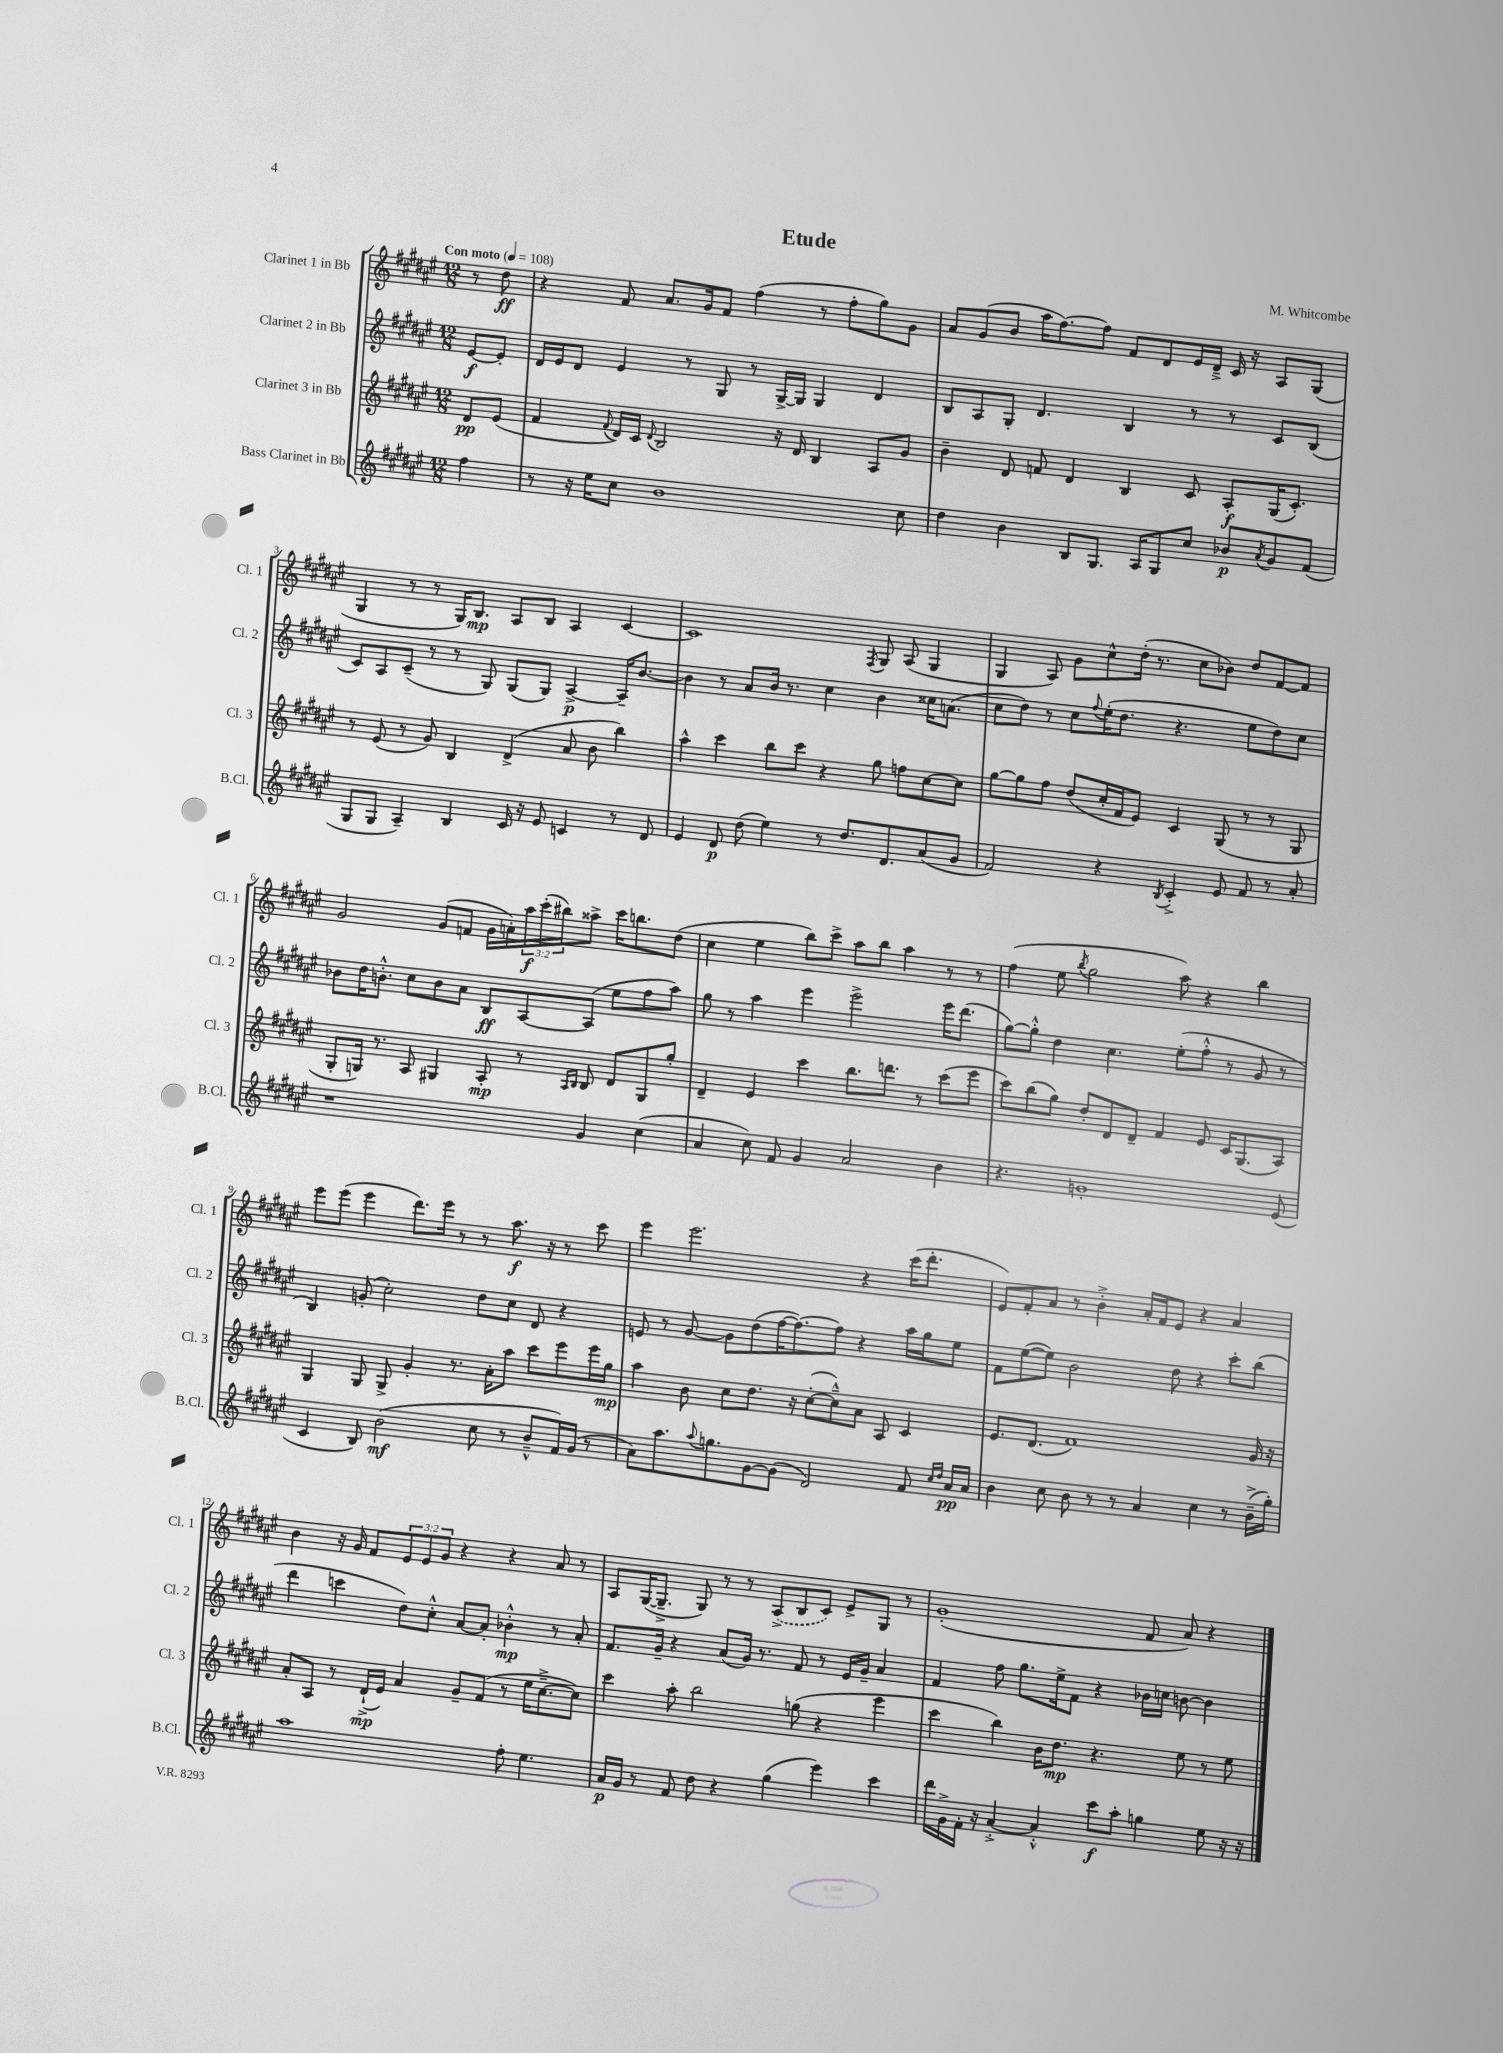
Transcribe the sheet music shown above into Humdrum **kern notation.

**kern	**dynam	**kern	**dynam	**kern	**dynam	**kern	**dynam
*part4	*part4	*part3	*part3	*part2	*part2	*part1	*part1
*staff4	*staff4	*staff3	*staff3	*staff2	*staff2	*staff1	*staff1
*I"Bass Clarinet in Bb	*	*I"Clarinet 3 in Bb	*	*I"Clarinet 2 in Bb	*	*I"Clarinet 1 in Bb	*
*I'B.Cl.	*	*I'Cl. 3	*	*I'Cl. 2	*	*I'Cl. 1	*
*clefG2	*	*clefG2	*	*clefG2	*	*clefG2	*
*k[f#c#g#d#a#e#]	*	*k[f#c#g#d#a#e#]	*	*k[f#c#g#d#a#e#]	*	*k[f#c#g#d#a#e#]	*
*M12/8	*	*M12/8	*	*M12/8	*	*M12/8	*
*MM108	*	*MM108	*	*MM108	*	*MM108	*
=	=	=	=	=	=	=	=
!	!	!	!	!	!	!LO:TX:a:B:t=Con moto	!
4ff#\	.	8d#/L	pp	[8e#/L	f	8r	.
.	.	(8e#/J	.	8e#'/J]	.	8dd#\	ff
=1	=1	=1	=1	=1	=1	=1	=1
8r	.	4f#/	.	16d#/LL	.	4r	.
.	.	.	.	16e#/J	.	.	.
16r	.	.	.	8d#/J	.	.	.
16ee#\KL	.	.	.	.	.	.	.
.	.	8qqf#/	.	.	.	.	.
8cc#\J	.	16d#/LL)	.	4e#/	.	8f#/	.
.	.	16c#/JJ	.	.	.	.	.
.	.	8qqd#/	.	.	.	.	.
1b	.	2B/	.	.	.	8.a#/L	.
.	.	.	.	8r	.	.	.
.	.	.	.	.	.	16g#/k	.
.	.	.	.	8G#/	.	8f#/J	.
.	.	.	.	8r	.	(4ff#\	.
.	.	16r	.	[16G#^/LL	.	.	.
.	.	16d#/	.	16G#/JJ]	.	.	.
.	.	4B/	.	4G#/	.	8r	.
.	.	.	.	.	.	8ff#'\L	.
.	.	8A#/L	.	4d#/	.	8gg#\)	.
8cc#\	.	8g#/J	.	.	.	8g#\J	.
=2	=2	=2	=2	=2	=2	=2	=2
4dd#\	.	4b~\	.	8B/L	.	8a#/L	.
.	.	.	.	8A#/	.	(8g#/	.
4b\	.	8d#/	.	8G#'/J	.	8b/J	.
.	.	8fn/	.	4.d#/	.	16aa#\KL	.
.	.	.	.	.	.	[8.ff#\)	.
8B/L	.	4d#/	.	.	.	.	.
8.G#/J	.	.	.	.	.	8ff#\J]	.
.	.	4B/	.	4B/	.	8f#/L	.
16A#/KL	.	.	.	.	.	.	.
8G#/	.	.	.	.	.	8d#/	.
8cc#/J	.	8c#/	.	8r	.	16e#/L	.
.	.	.	.	.	.	16d#~^/JJ	.
8b-X/L	p	8A#'/L	f	8r	.	16c#/	.
.	.	.	.	.	.	16r	.
8qa#/	.	.	.	.	.	.	.
8g#/	.	(16G#/K	.	8c#/L	.	8A#/L	.
.	.	8.c#'/J)	.	.	.	.	.
(8f#/J	.	.	.	(8B/J	.	(8G#/J	.
!!LO:LB:g=z
=3	=3	=3	=3	=3	=3	=3	=3
8G#/L	.	8r	.	8c#/L)	.	4G#/	.
8G#/J	.	(8e#/	.	8A#/	.	.	.
4A#~/)	.	8r	.	(8c#~/J	.	8r	.
.	.	8g#/)	.	8r	.	8r	.
4B/	.	4B/	.	8r	.	16G#/KL)	.
.	.	.	.	.	.	8.B/J	mp
.	.	.	.	8G#/)	.	.	.
16c#/	.	(4d#^/	.	(8G#/L	.	8A#/L	.
16r	.	.	.	.	.	.	.
8e#/	.	.	.	8G#/J)	.	8B/J	.
4cn/	.	8a#/	.	[4A#^/	p	4A#/	.
.	.	8b\	.	.	.	.	.
8r	.	4bb\)	.	16A#~/KL]	.	[4c#/	.
.	.	.	.	[8.b/J	.	.	.
8d#/	.	.	.	.	.	.	.
=4	=4	=4	=4	=4	=4	=4	=4
4e#/	.	4aa#^^\	.	4b\]	.	1c#]	.
8d#/	p	4ccc#\	.	8r	.	.	.
(8dd#\	.	.	.	8a#/L	.	.	.
4ee#\)	.	8bb\L	.	16b/Jk	.	.	.
.	.	.	.	8.r	.	.	.
.	.	8ccc#\J	.	.	.	.	.
8r	.	4r	.	4cc#\	.	.	.
8.dd#/L	.	.	.	.	.	.	.
.	.	.	.	.	.	8qF#/	.
.	.	8gg#\	.	4b\	.	8G#/	.
8.d#/	.	.	.	.	.	.	.
.	.	8ffn\L	.	.	.	(8A#/	.
(8a#/	.	[8cc#\	.	16cc##X\KL	.	4G#/	.
.	.	.	.	(8.an\J	.	.	.
8g#/J	.	8cc#\J]	.	.	.	.	.
=5	=5	=5	=5	=5	=5	=5	=5
2f#/)	.	[8gg#\L	.	8cc#\L	.	4G#/	.
.	.	8gg#\]	.	8dd#\J)	.	.	.
.	.	8ff#\J	.	8r	.	8A#/)	.
.	.	(8dd#/L	.	8cc#\L	.	8g#\L	.
.	.	.	.	8qqff#/	.	.	.
4r	.	16cc#'/L	.	(16ee#'\K	.	8cc#^^\	.
.	.	16f#/J	.	8.dd#\J	.	.	.
.	.	8e#/J)	.	.	.	(16dd#'\Jk	.
.	.	.	.	.	.	8.r	.
8qB/	.	.	.	.	.	.	.
4c#'^/	.	4c#/	.	4.r	.	.	.
.	.	.	.	.	.	8cc#\L	.
8e#/	.	(8G#/	.	.	.	8b-X\J)	.
8f#/	.	8r	.	8ee#\L	.	8dd#/L	.
8r	.	8r	.	8dd#\)	.	[8f#/	.
8a#'/	.	8G#/	.	8cc#\J	.	8f#/J]	.
!!LO:LB:g=z
=6	=6	=6	=6	=6	=6	=6	=6
1r	.	8G#'/L	.	8b-X\L	.	2g#/	.
.	.	16Gn/Jk)	.	16dd#\K	.	.	.
.	.	8.r	.	8.bn'^^\J	.	.	.
.	.	8A#/	.	8cc#\L	.	.	.
.	.	4G#X/	.	8b\	.	(8g#/L	.
.	.	.	.	8a#\J	.	8fn/J	.
.	.	8A#'/	mp	8B/L	ff	16g#\LL	.
.	.	.	.	.	.	16an'\)	.
.	.	8r	.	[8A#/	.	24aa#\	f
.	.	.	.	.	.	(24ccc#'\	.
.	.	.	.	.	.	24bb#X\J)	.
.	.	16qqA#/LL	.	.	.	.	.
.	.	16qqB/JJ	.	.	.	.	.
4g#/	.	8B/	.	(8A#/J]	.	8aa##X^\J	.
.	.	8d#/L	.	8ee#\L	.	16ccc#\KL	.
.	.	.	.	.	.	8.bbn\	.
(4cc#\	.	8G#/	.	8ff#\	.	.	.
.	.	8gg#'/J	.	8aa#\J)	.	(8dd#\J	.
=7	=7	=7	=7	=7	=7	=7	=7
4a#/	.	4d#~/	.	8gg#\	.	4cc#\	.
.	.	.	.	8r	.	.	.
8cc#\)	.	4e#/	.	4aa#\	.	4ee#\	.
8f#/	.	.	.	.	.	.	.
4g#/	.	4ccc#\	.	4eee#\	.	8bb\L)	.
.	.	.	.	.	.	8ccc#^\J	.
2a#/	.	8.bb\L	.	2eee#^\	.	8aa#\L	.
.	.	.	.	.	.	8bb\J	.
.	.	8.dddn\J	.	.	.	.	.
.	.	.	.	.	.	4aa#\	.
.	.	8r	.	.	.	.	.
4b\	.	(8ccc#\L	.	16eee#\KL	.	8r	.
.	.	.	.	(8.ddd#\J	.	.	.
.	.	8eee#\J	.	.	.	8r	.
=8	=8	=8	=8	=8	=8	=8	=8
4.r	.	8ccc#\L)	.	[8gg#\L)	.	(4ff#\	.
.	.	(8bb\	.	8gg#'^^\J]	.	.	.
.	.	8gg#\J)	.	4dd#\	.	8ee#\	.
.	.	.	.	.	.	8qbb/	.
1gn'	.	8dd#'/L	.	.	.	2gg#\	.
.	.	8d#/	.	4.cc#\	.	.	.
.	.	8d#~/J	.	.	.	.	.
.	.	4f#/	.	.	.	.	.
.	.	.	.	(8ee#'\L	.	8aa#\)	.
.	.	8e#/	.	8ff#'^^\J	.	4r	.
.	.	16c#/KL	.	8r	.	.	.
.	.	(8.G#/	.	.	.	.	.
.	.	.	.	8g#/	.	4bb\	.
(8e#/	.	8A#/J)	.	8r	.	.	.
!!LO:LB:g=z
=9	=9	=9	=9	=9	=9	=9	=9
4c#/	.	4G#/	.	4B/)	.	8eee#\L	.
.	.	.	.	.	.	(8eee#\J	.
8B/)	.	8G#/	.	(8gn'/	.	4eee#\	.
(2b\	mf	8G#^/	.	2cc#'\)	.	.	.
.	.	4g#'/	.	.	.	8.ddd#\L)	.
.	.	.	.	.	.	16eee#\Jk	.
.	.	8.r	.	.	.	8r	.
8cc#\	.	.	.	8dd#\L	.	8r	.
.	.	16a#'\KL	.	.	.	.	.
8r	.	8aa#\J	.	8cc#\J	.	8.aa#\	f
8b~^^/L	.	8ccc#\L	.	8d#/	.	.	.
.	.	.	.	.	.	16r	.
16f#/L)	.	8eee#\	.	4r	.	8r	.
(16g#/JJ	.	.	.	.	.	.	.
8r	.	16eee#\L	.	.	.	8ccc#\	.
.	.	16gg#\JJ	mp	.	.	.	.
=10	=10	=10	=10	=10	=10	=10	=10
8a#\L)	.	4aa#\	.	8en/	.	4eee#\	.
8.aa#\	.	.	.	8r	.	.	.
.	.	8b\	.	[8g#/	.	2.eee#\	.
8qqaa#/	.	.	.	.	.	.	.
8.ggn\	.	.	.	.	.	.	.
.	.	8cc#\L	.	8g#\L]	.	.	.
[8g#\	.	8.dd#\J	.	(8dd#\	.	.	.
(8g#\J]	.	.	.	[16ff#\K	.	.	.
.	.	16r	.	8.ff#\_)	.	.	.
2d#/)	.	([8cc#'\L	.	.	.	.	.
.	.	8cc#~^^\])	.	8ff#\J]	.	.	.
.	.	8a#\J	.	4r	.	4r	.
.	.	8A#/	.	.	.	.	.
8f#/	.	4c#/	.	16aa#\LL	.	(16ccc#\KL	.
.	.	.	.	16gg#\J	.	8.ddd#'\J	.
16qqcc#/LL	.	.	.	.	.	.	.
16qqdd#/JJ	.	.	.	.	.	.	.
16a#/LL	pp	.	.	8ee#\J	.	.	.
16a#/JJ	.	.	.	.	.	.	.
=11	=11	=11	=11	=11	=11	=11	=11
4b\	.	8.e#/L	.	8f#\L	.	8e#/L)	.
.	.	.	.	([8ee#\	.	8f#'/	.
.	.	(8.d#/J	.	.	.	.	.
8cc#\	.	.	.	8ee#\J])	.	8a#/J	.
8b\	.	1f#)	.	2b\	.	8r	.
8r	.	.	.	.	.	4b'^\	.
8r	.	.	.	.	.	.	.
4a#/	.	.	.	.	.	16a#'/LL	.
.	.	.	.	.	.	16f#/J	.
.	.	.	.	8dd#\	.	8e#/J	.
4cc#\	.	.	.	4r	.	4r	.
8r	.	.	.	8ccc#'\L	.	4a#/	.
(16b~^\LL	.	16g#/	.	(8bb\J	.	.	.
16gg#'\JJ)	.	16r	.	.	.	.	.
!!LO:LB:g=z
=12	=12	=12	=12	=12	=12	=12	=12
1aa#	.	8a#'/L	.	4ddd#\	.	4b\	.
.	.	8A#/J	.	.	.	.	.
.	.	8r	.	4cccn\	.	16r	.
.	.	.	.	.	.	16g#/	.
.	.	(16d#`^/LL	mp	.	.	8f#/L	.
.	.	16e#/JJ)	.	.	.	.	.
.	.	4a#/	.	8dd#\L)	.	12e#/	.
.	.	.	.	.	.	12e#/	.
.	.	.	.	8cc#'^^\J	.	.	.
.	.	.	.	.	.	12g#/J	.
.	.	8g#~/L	.	[8a#/L	.	4r	.
.	.	(8f#/J	.	8a#'/J]	.	.	.
8ff#'\	.	8r	.	4b-X'^^\	mp	4r	.
4.ee#\	.	16ee#\KL	.	.	.	.	.
.	.	[8.cc#~^\	.	.	.	.	.
.	.	.	.	8r	.	8a#/	.
.	.	8cc#\J])	.	8a#'/	.	8r	.
=13	=13	=13	=13	=13	=13	=13	=13
16a#/LL	p	4ccc#\	.	8.f#/L	.	8A#/L	.
16g#/JJ	.	.	.	.	.	.	.
8r	.	.	.	.	.	([16G#/K	.
.	.	.	.	16g#~/Jk	.	8.G#~^/J]	.
8f#/	.	8aa#'\	.	4r	.	.	.
8dd#\	.	2bb\	.	.	.	8G#/)	.
4r	.	.	.	(8a#/L	.	8r	.
.	.	.	.	16g#/Jk)	.	8r	.
.	.	.	.	8.r	.	.	.
(4gg#\	.	.	.	.	.	(8A#^/L	.
.	.	(8ggn\	.	8f#/	.	8B/	.
4eee#\)	.	4r	.	8r	.	8c#/J)	.
.	.	.	.	16e#/LL	.	8e#^/L	.
.	.	.	.	16g#~/JJ	.	.	.
4ccc#\	.	4eee#\	.	4a#/	.	8G#/J	.
.	.	.	.	.	.	8r	.
=14	=14	=14	=14	=14	=14	=14	=14
16ddd#\LL	.	4ccc#\	.	4f#/	.	(1g#'	.
16g#^\	.	.	.	.	.	.	.
16f#'\JJ	.	.	.	.	.	.	.
16r	.	.	.	.	.	.	.
[4a#'^/	.	4bb\)	.	8ff#\	.	.	.
.	.	.	.	8.gg#\L	.	.	.
4a#'^^/]	.	16b\KL	.	.	.	.	.
.	.	8.dd#\J	mp	16ee#^\k	.	.	.
.	.	.	.	8f#\J	.	.	.
8ccc#\L	f	4.r	.	4r	.	.	.
8aa#'\J	.	.	.	.	.	.	.
4ggn\	.	.	.	16b-X\LL	.	8f#/	.
.	.	.	.	16ccn\JJ	.	.	.
.	.	8ee#\	.	[8bn\	.	8a#/)	.
8ee#\	.	8r	.	4b\]	.	4r	.
16r	.	8ee#\	.	.	.	.	.
16r	.	.	.	.	.	.	.
==	==	==	==	==	==	==	==
*-	*-	*-	*-	*-	*-	*-	*-
